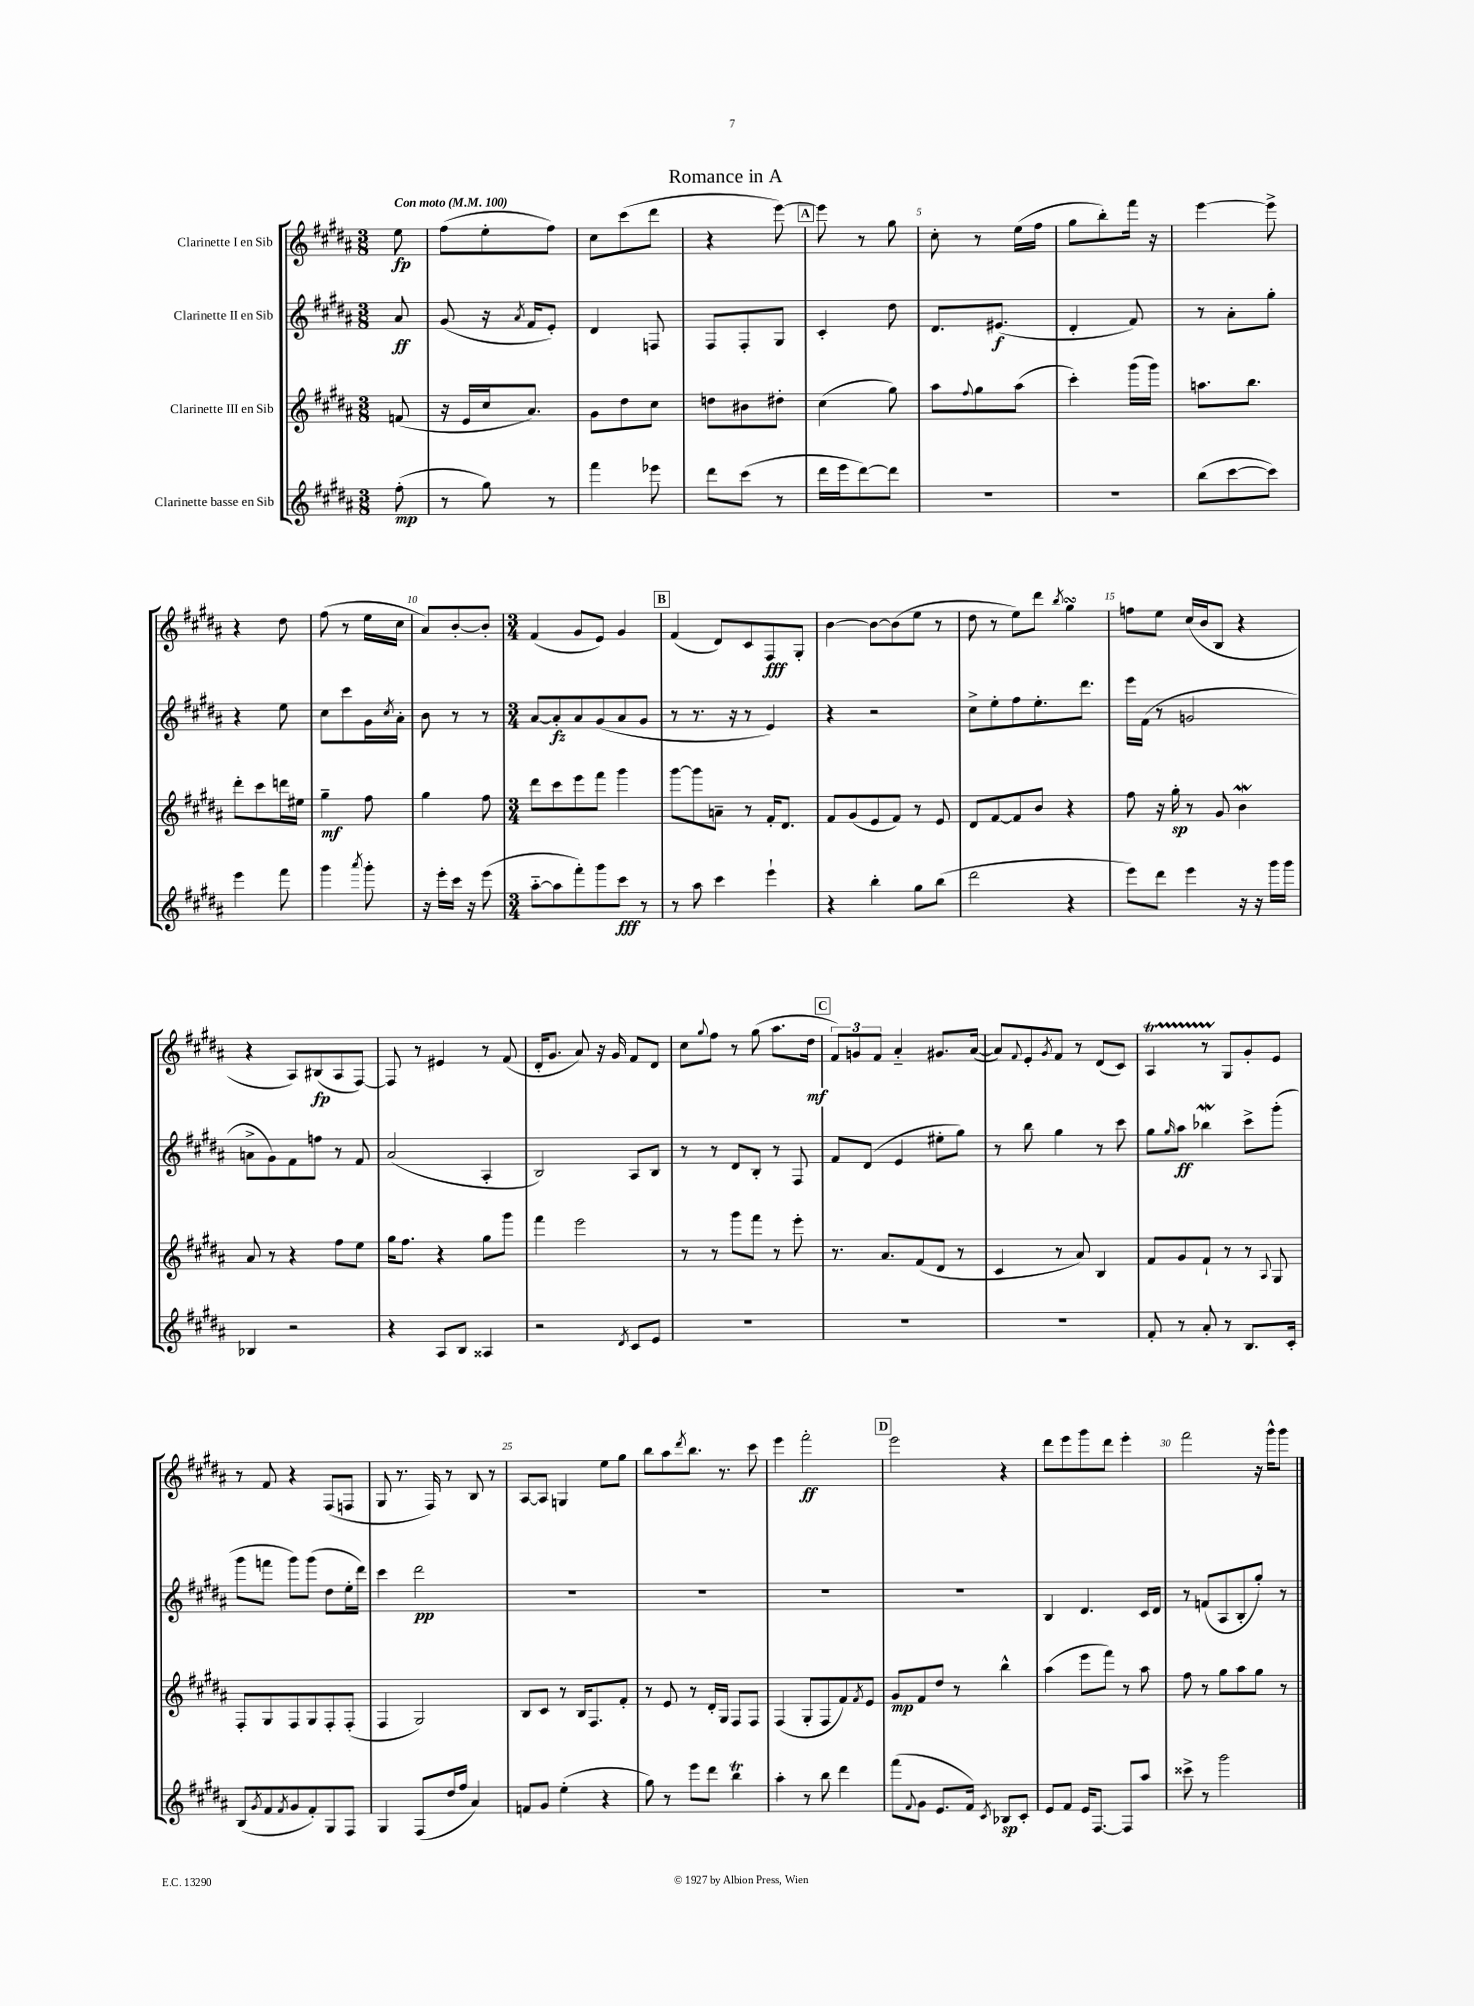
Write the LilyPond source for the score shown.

\header { title = "Romance in A" }
<<
\new StaffGroup <<
\new Staff = "s0" \with { instrumentName = "Clarinette I en Sib" } {
    \clef treble \key b \major \numericTimeSignature \time 3/8 \partial 8 \tempo "Con moto" 4 = 100
    e''8\fp |
    fis''8( e''8-. fis''8) |
    cis''8 cis'''8( dis'''8 |
    r4 e'''8~) |
    \mark \markup { \box "A" } e'''8 r8 gis''8 |
    cis''8-. r8 e''16( fis''16 |
    gis''8 b''8-.) fis'''16 r16 |
    e'''4~ e'''8-> |
    r4 dis''8 |
    fis''8( r8 e''16 cis''16 |
    ais'8) b'8~-. b'8-. |
    \numericTimeSignature \time 3/4 fis'4( gis'8 e'8) gis'4 |
    \mark \markup { \box "B" } fis'4( dis'8) cis'8 fis8\fff gis8-. |
    b'4~ b'8~ b'8( e''8 r8 |
    dis''8 r8 e''8) dis'''8 \acciaccatura { b''8 } gis''4\turn |
    f''8 e''8 cis''16( b'16 b8 r4 |
    r4 ais8) bis8\fp( ais8 fis8~) |
    fis8 r8 eis'4 r8 fis'8( |
    dis'16-. gis'8. ais'8) r16 gis'16 fis'8 dis'8 |
    cis''8 \appoggiatura { gis''8 } fis''8 r8 gis''8( ais''8. dis''16\mf |
    \mark \markup { \box "C" } \tuplet 3/2 { fis'8) g'8 fis'8 } ais'4-_ gis'8. ais'16~( |
    ais'8) \appoggiatura { fis'8 } e'8-. \acciaccatura { gis'8 } fis'8 r8 dis'8( cis'8) |
    ais4\startTrillSpan r8 gis8\stopTrillSpan gis'8-. e'8 |
    r8 fis'8 r4 fis8( f8 |
    gis8 r8. fis16) r8 b8 r8 |
    ais8~ ais8 g4 e''8 gis''8 |
    b''8 ais''8 \acciaccatura { dis'''8 } b''8. r8. cis'''8 |
    e'''4 fis'''2-.\ff |
    \mark \markup { \box "D" } e'''2 r4 |
    dis'''8 e'''8 gis'''8 dis'''8 e'''4-. |
    fis'''2 r16 gis'''16-^ gis'''8 \bar "|." |
}
\new Staff = "s1" \with { instrumentName = "Clarinette II en Sib" } {
    \clef treble \key b \major \numericTimeSignature \time 3/8 \partial 8
    ais'8\ff |
    gis'8( r16 \acciaccatura { ais'8 } fis'16 e'8-.) |
    dis'4 f8 |
    fis8 fis8-. gis8 |
    \mark \markup { \box "A" } cis'4-. dis''8 |
    dis'8. eis'8.\f( |
    dis'4-. fis'8) |
    r8 ais'8-. gis''8-. |
    r4 e''8 |
    cis''8 cis'''8 gis'16 \acciaccatura { cis''8 } ais'16-. |
    b'8 r8 r8 |
    \numericTimeSignature \time 3/4 ais'8~ ais'8-.\fz ais'8 gis'8( ais'8 gis'8 |
    \mark \markup { \box "B" } r8 r8. r16 r8 e'4) |
    r4 r2 |
    cis''8-> e''8-. fis''8 e''8.-. dis'''8. |
    e'''16 fis'16( r8 g'2 |
    a'8-> gis'8) fis'8 f''8 r8 fis'8 |
    ais'2( ais4-. |
    b2) ais8 b8 |
    r8 r8 dis'8 b8-. r8 fis8 |
    \mark \markup { \box "C" } fis'8 dis'8( e'4 eis''8-. gis''8) |
    r8 b''8 gis''4 r8 cis'''8 |
    gis''8 \grace { gis''16 } ais''8\ff bes''4\mordent cis'''8-> gis'''8-.( |
    gis'''8 f'''8 gis'''8) gis'''8( dis''8 e''16-. dis'''16) |
    cis'''4 dis'''2\pp |
    R2. |
    R2. |
    R2. |
    \mark \markup { \box "D" } R2. |
    b4 dis'4. cis'16 dis'16 |
    r8 f'8( ais8 b8-. gis''8-.) r8 \bar "|." |
}
\new Staff = "s2" \with { instrumentName = "Clarinette III en Sib" } {
    \clef treble \key b \major \numericTimeSignature \time 3/8 \partial 8
    f'8( |
    r16 e'16 cis''16 ais'8.) |
    gis'8 dis''8 cis''8 |
    d''8 bis'8 dis''8-. |
    \mark \markup { \box "A" } cis''4( gis''8) |
    ais''8 \appoggiatura { fis''8 } gis''8 ais''8( |
    cis'''4-.) gis'''16( gis'''16) |
    a''8. b''8. |
    dis'''8-. cis'''8 d'''16 eis''16 |
    gis''4--\mf fis''8 |
    gis''4 fis''8 |
    \numericTimeSignature \time 3/4 dis'''8 cis'''8 e'''8 fis'''8 gis'''4 |
    \mark \markup { \box "B" } gis'''8~ gis'''8 a'8-- r8 fis'16-. dis'8. |
    fis'8 gis'8( e'8 fis'8) r8 e'8 |
    dis'8 fis'8~ fis'8 b'8 r4 |
    fis''8 r16 gis''16-.\sp r8 gis'8 b'4\mordent |
    ais'8 r8 r4 fis''8 e''8 |
    gis''16 fis''8. r4 gis''8 gis'''8 |
    fis'''4 e'''2 |
    r8 r8 gis'''8 fis'''8 r8 e'''8-. |
    \mark \markup { \box "C" } r8. ais'8. fis'8( dis'8 r8 |
    cis'4 r8 ais'8) b4 |
    fis'8 gis'8 fis'8-! r8 r8 \appoggiatura { ais8 } gis8 |
    fis8-. gis8 fis8 gis8 fis8-. fis8-.( |
    fis4 gis2) |
    b8 cis'8 r8 b16 fis8. fis'8-. |
    r8 e'8 r8 dis'16-. gis16 fis8 fis8 |
    fis4( gis8-. fis8 fis'8) \acciaccatura { fis'8 } e'8 |
    \mark \markup { \box "D" } gis'8\mp fis'8 dis''8 r8 b''4-^ |
    ais''4( e'''8 fis'''8) r8 ais''8 |
    fis''8 r8 gis''8 ais''8 gis''8 r8 \bar "|." |
}
\new Staff = "s3" \with { instrumentName = "Clarinette basse en Sib" } {
    \clef treble \key b \major \numericTimeSignature \time 3/8 \partial 8
    fis''8-.\mp( |
    r8 gis''8) r8 |
    fis'''4 ees'''8 |
    dis'''8 cis'''8( r8 |
    \mark \markup { \box "A" } dis'''16 e'''16 dis'''8~) dis'''8 |
    R4. |
    R4. |
    b''8( cis'''8~ cis'''8) |
    e'''4 fis'''8 |
    gis'''4 \acciaccatura { ais'''8 } gis'''8-. |
    r16 e'''16-. cis'''16 r16 e'''8( |
    \numericTimeSignature \time 3/4 ais''8~-_ ais''8 fis'''8-.) gis'''8 cis'''8\fff r8 |
    \mark \markup { \box "B" } r8 ais''8 cis'''4 e'''4-! |
    r4 b''4-. gis''8 b''8( |
    dis'''2 r4 |
    e'''8) dis'''8 e'''4 r16 r16 gis'''16 gis'''16 |
    bes4 r2 |
    r4 ais8 b8 aisis4 |
    r2 \acciaccatura { dis'8 } cis'8 e'8 |
    R2. |
    \mark \markup { \box "C" } R2. |
    R2. |
    fis'8-. r8 ais'8-. r8 b8. cis'16-. |
    b8( \acciaccatura { gis'8 } fis'8 \acciaccatura { fis'8 } gis'8 fis'8-.) gis8 fis8 |
    gis4 fis8( dis''16 fis''16 ais'4) |
    f'8 gis'8 e''4-.( r4 |
    gis''8) r8 e'''8 dis'''8 b''4\trill |
    ais''4-. r8 b''8 dis'''4 |
    \mark \markup { \box "D" } fis'''8( \appoggiatura { fis'8 } gis'8 e'8. fis'16) \acciaccatura { cis'8 } bes8\sp cis'8-. |
    e'8 fis'8 e'16 fis8.~ fis8 ais''8 |
    cisis'''8-> r8 gis'''2 \bar "|." |
}
>>
>>
\layout { \context { \Score \override BarNumber.break-visibility = ##(#f #t #t) barNumberVisibility = #(every-nth-bar-number-visible 5) } }
